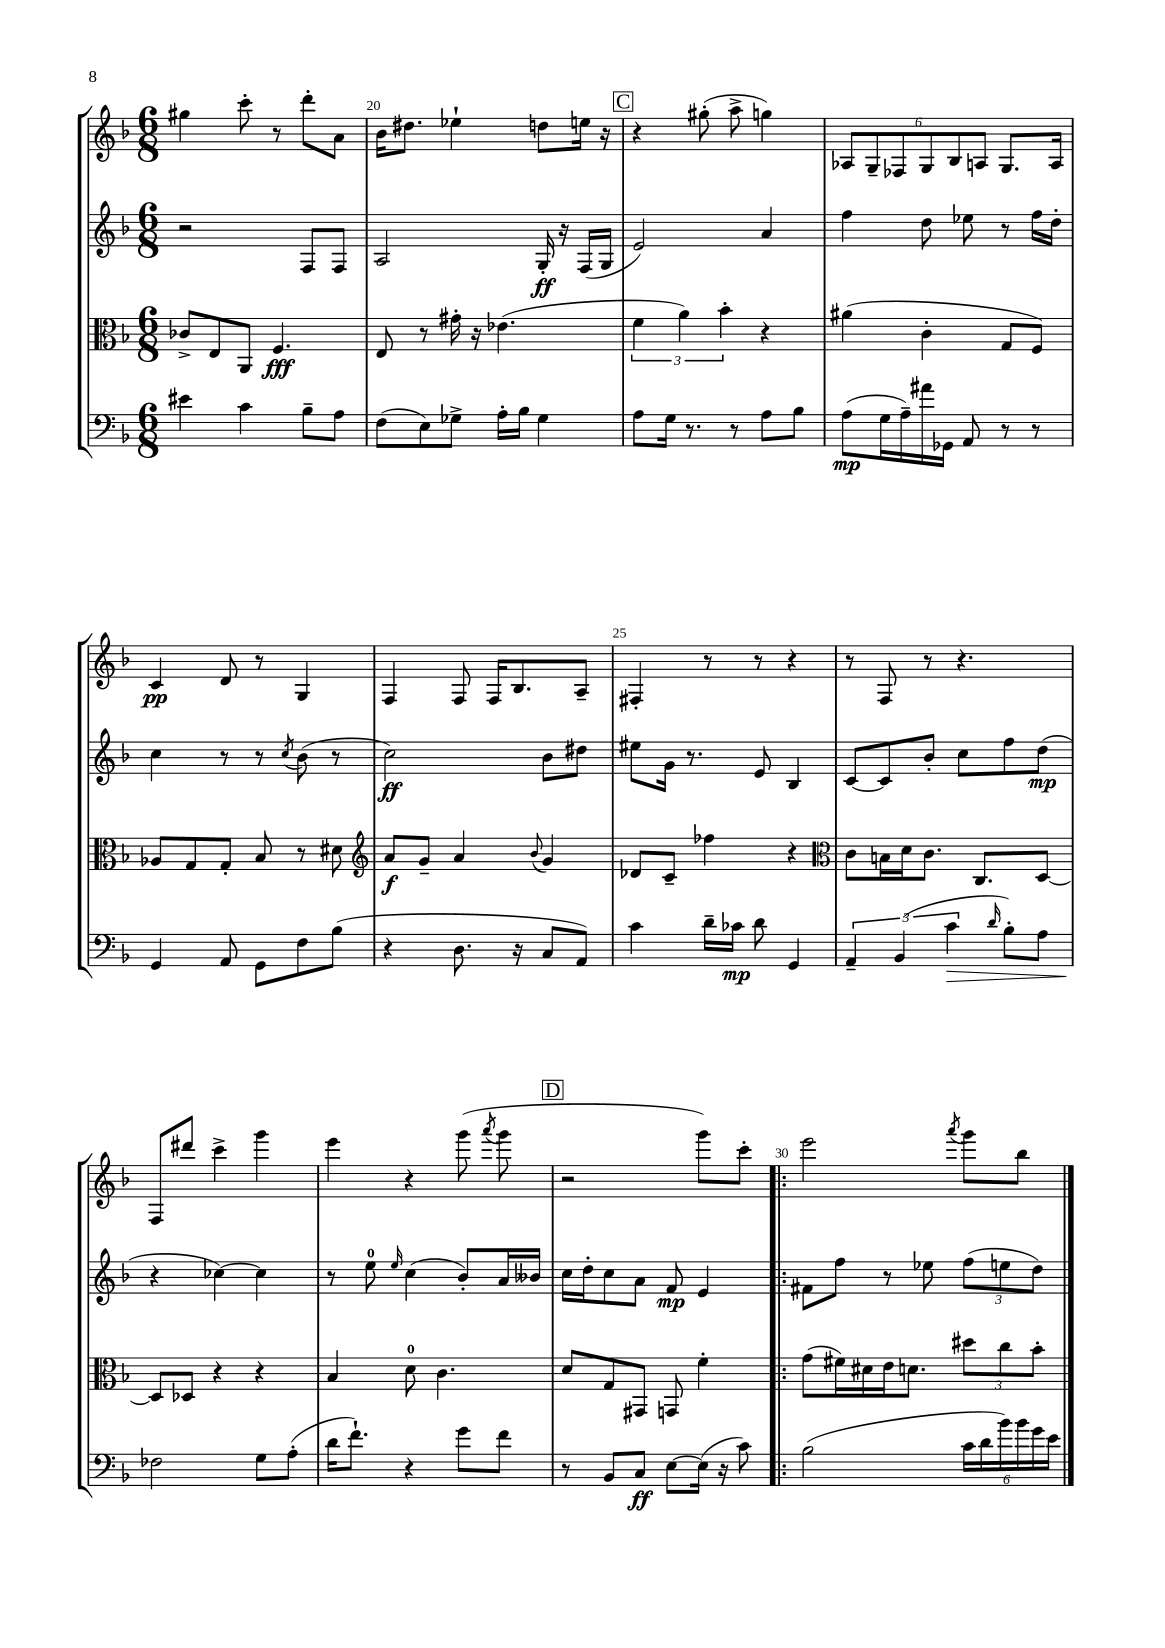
<<
\new StaffGroup <<
\new Staff = "s0" {
    \clef treble \key f \major \numericTimeSignature \time 6/8
    \autoBeamOff gis''4 c'''8-. r8 d'''8[-. a'8] |
    bes'16[ dis''8.] ees''4-! d''8[ e''16] r16 |
    \mark \markup { \box "C" } r4 gis''8-.( a''8-> g''4) |
    \tuplet 6/4 { aes8[ g8-- fes8 g8 bes8 a8] } g8.[ a16] |
    c'4\pp d'8 r8 g4 |
    f4 f8 f16[ bes8. a8]-- |
    fis4-. r8 r8 r4 |
    r8 f8 r8 r4. |
    f8[ dis'''8] c'''4-> g'''4 |
    e'''4 r4 g'''8( \acciaccatura { a'''8 } g'''8 |
    \mark \markup { \box "D" } r2 g'''8[) c'''8]-. |
    \bar ".|:" e'''2 \acciaccatura { a'''8 } g'''8[ bes''8] \bar "|." |
}
\new Staff = "s1" {
    \clef treble \key f \major \numericTimeSignature \time 6/8
    \autoBeamOff r2 f8[ f8] |
    a2 g16-.\ff r16 f16[( g16] |
    \mark \markup { \box "C" } e'2) a'4 |
    f''4 d''8 ees''8 r8 f''16[ d''16]-. |
    c''4 r8 r8 \acciaccatura { c''8 } bes'8( r8 |
    c''2\ff) bes'8[ dis''8] |
    eis''8[ g'16] r8. e'8 bes4 |
    c'8[~ c'8 bes'8]-. c''8[ f''8 d''8]\mp( |
    r4 ces''4~) ces''4 |
    r8 e''8-0 \grace { e''16 } c''4( bes'8[-.) a'16 beses'16] |
    \mark \markup { \box "D" } c''16[ d''16-. c''8 a'8] f'8\mp e'4 |
    \bar ".|:" fis'8[ f''8] r8 ees''8 \tuplet 3/2 { f''8[( e''8 d''8]) } \bar "|." |
}
\new Staff = "s2" {
    \clef alto \key f \major \numericTimeSignature \time 6/8
    \autoBeamOff ces'8[-> e8 a,8] f4.\fff |
    e8 r8 gis'16-. r16 ees'4.( |
    \mark \markup { \box "C" } \tuplet 3/2 { f'4 a'4) bes'4-. } r4 |
    ais'4( c'4-. g8[ f8]) |
    aes8[ g8 g8]-. bes8 r8 dis'8 |
    \clef treble a'8[\f g'8]-- a'4 \appoggiatura { bes'8 } g'4 |
    des'8[ c'8]-- fes''4 r4 |
    \clef alto c'8[ b16 d'16 c'8.] c8.[ d8]~ |
    d8[ des8] r4 r4 |
    bes4 d'8-0 c'4. |
    \mark \markup { \box "D" } d'8[ g8 gis,8] g,8 f'4-. |
    \bar ".|:" g'8[( fis'16) dis'16 e'16 d'8.] \tuplet 3/2 { dis''8[ c''8 bes'8]-. } \bar "|." |
}
\new Staff = "s3" {
    \clef bass \key f \major \numericTimeSignature \time 6/8
    \autoBeamOff eis'4 c'4 bes8[-- a8] |
    f8[( e8) ges8]-> a16[-. bes16] ges4 |
    \mark \markup { \box "C" } a8[ g16] r8. r8 a8[ bes8] |
    a8[\mp( g16 a16--) ais'16 ges,16] a,8 r8 r8 |
    g,4 a,8 g,8[ f8 bes8]( |
    r4 d8. r16 c8[ a,8]) |
    c'4 d'16[-- ces'16]\mp d'8 g,4 |
    \tuplet 3/2 { a,4-- bes,4( c'4\> } \grace { d'16 } bes8[-.) a8] |
    fes2\! g8[ a8]-.( |
    d'16[ f'8.]-!) r4 g'8[ f'8] |
    \mark \markup { \box "D" } r8 bes,8[ c8]\ff e8[~ e16]( r16 c'8) |
    \bar ".|:" bes2( \tuplet 6/4 { c'16[ d'16 bes'16) bes'16 g'16 e'16] } \bar "|." |
}
>>
>>
\layout { \context { \Score currentBarNumber = #19 \override BarNumber.break-visibility = ##(#f #t #t) barNumberVisibility = #(every-nth-bar-number-visible 5) } }
